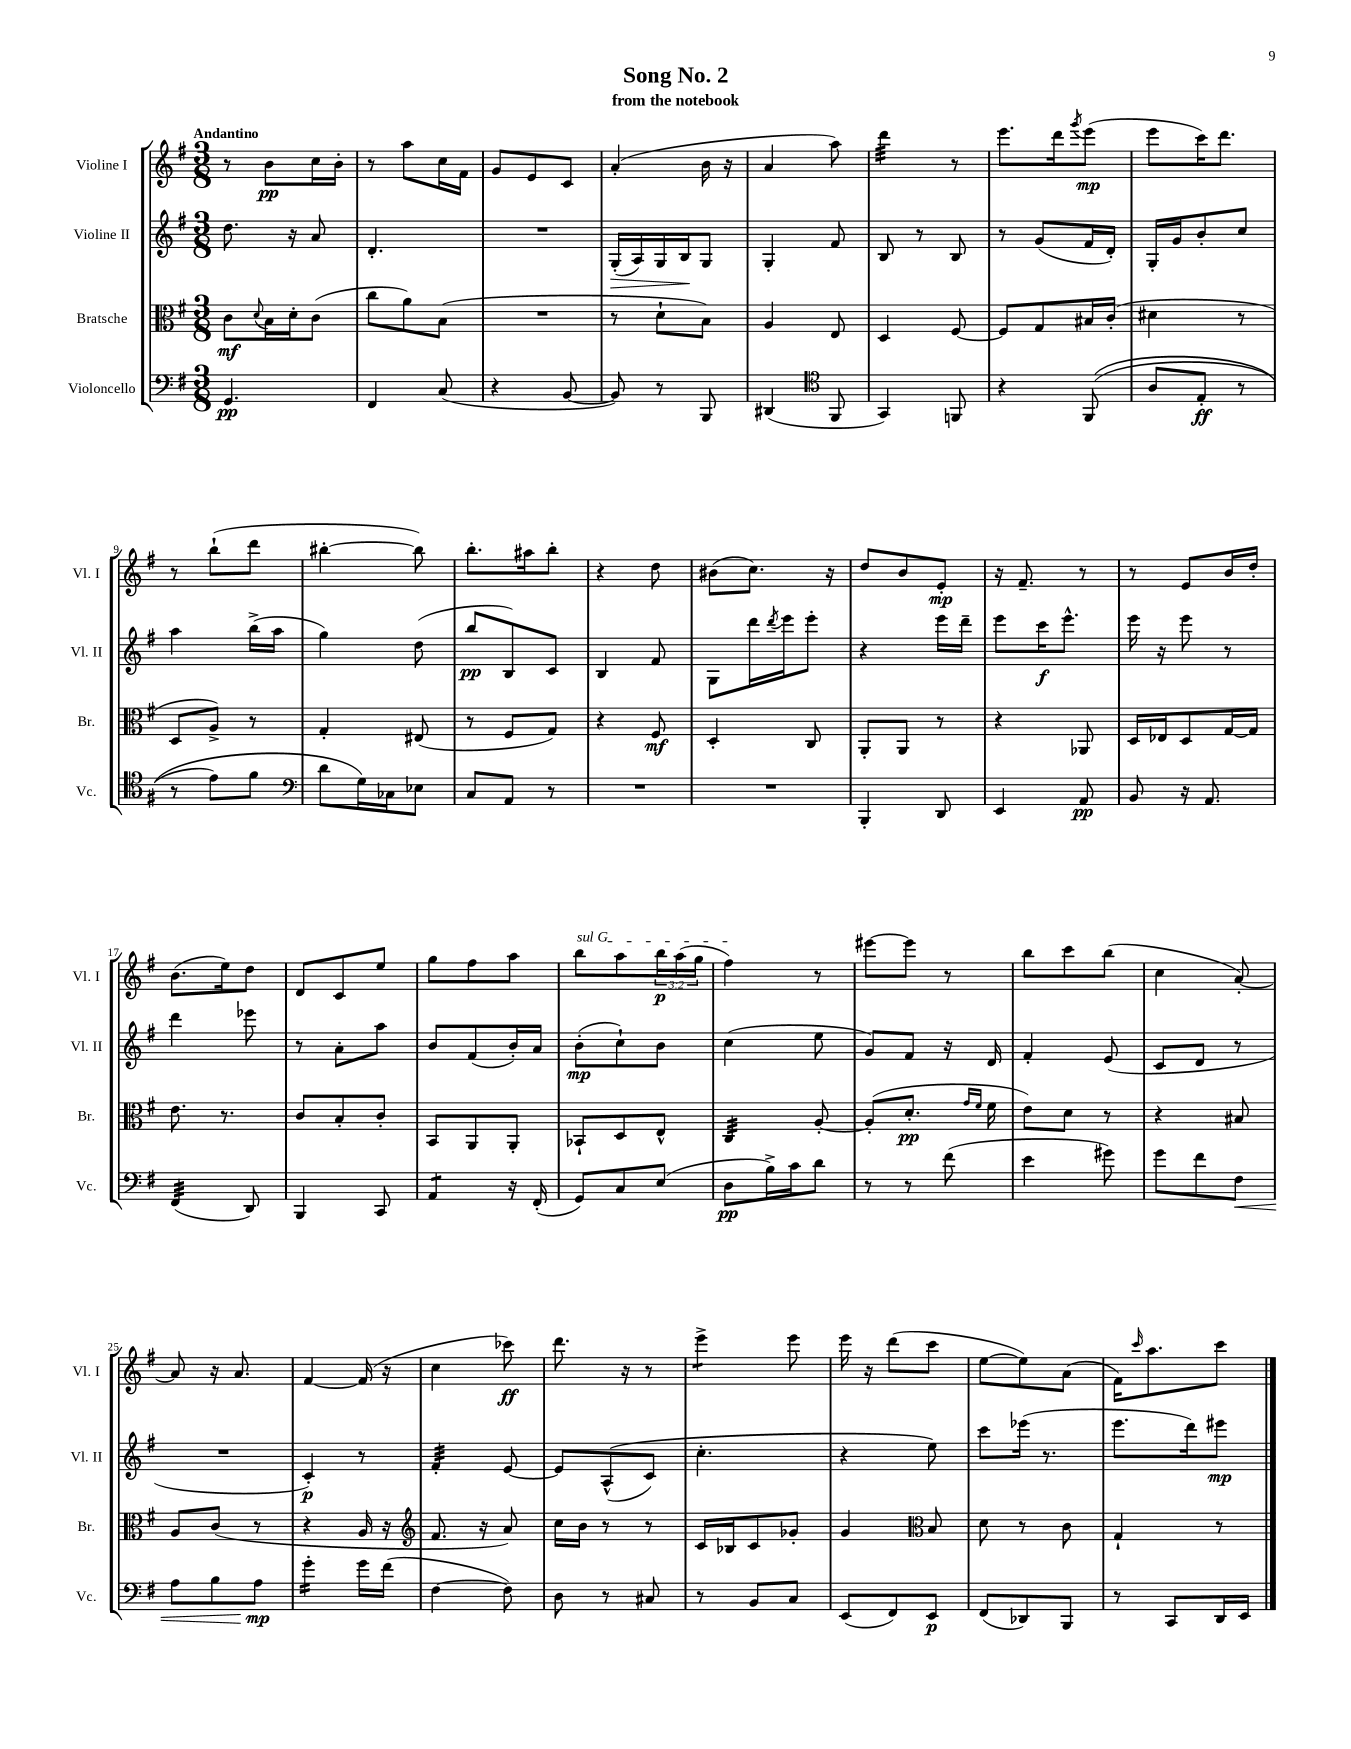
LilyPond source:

\header { title = "Song No. 2" subtitle = "from the notebook" }
<<
\new StaffGroup <<
\new Staff = "s0" \with { instrumentName = "Violine I" shortInstrumentName = "Vl. I" } {
    \clef treble \key g \major \numericTimeSignature \time 3/8 \override Staff.TupletNumber.text = #tuplet-number::calc-fraction-text \tempo "Andantino"
    r8 b'8\pp c''16 b'16-. |
    r8 a''8 c''16 fis'16 |
    g'8 e'8 c'8 |
    a'4-.( b'16 r16 |
    a'4 a''8) |
    d'''4:32 r8 |
    e'''8. d'''16 \acciaccatura { g'''8 } e'''8\mp( |
    e'''8 c'''16) d'''8. |
    r8 b''8-!( d'''8 |
    bis''4~-. bis''8) |
    b''8.-. ais''16 b''8-. |
    r4 d''8 |
    bis'8( c''8.) r16 |
    d''8 b'8 e'8-.\mp |
    r16 fis'8.-- r8 |
    r8 e'8 b'16 d''16-. |
    b'8.( e''16) d''8 |
    d'8 c'8 e''8 |
    g''8 fis''8 a''8 |
    \once \override TextSpanner.bound-details.left.text = \markup { \italic "sul G" } b''8\startTextSpan a''8 \tuplet 3/2 { b''16\p a''16( g''16 } |
    fis''4\stopTextSpan) r8 |
    eis'''8~ eis'''8 r8 |
    b''8 c'''8 b''8( |
    c''4 a'8~-.) |
    a'8 r16 a'8. |
    fis'4~ fis'16( r16 |
    c''4 ces'''8\ff) |
    d'''8. r16 r8 |
    e'''4:8-> e'''8 |
    e'''16 r16 d'''8( c'''8 |
    e''8~ e''8) a'8( |
    fis'16) \grace { c'''16 } a''8. c'''8 \bar "|." |
}
\new Staff = "s1" \with { instrumentName = "Violine II" shortInstrumentName = "Vl. II" } {
    \clef treble \key g \major \numericTimeSignature \time 3/8
    d''8. r16 a'8 |
    d'4.-. |
    R4. |
    g16-.\>( a16) g16 b16\! g8 |
    g4-. fis'8 |
    b8 r8 b8 |
    r8 g'8( fis'16 d'16-.) |
    g16-. g'16 b'8-. c''8 |
    a''4 b''16->( a''16 |
    g''4) d''8( |
    b''8\pp b8) c'8 |
    b4 fis'8 |
    g8 d'''16 \acciaccatura { d'''8 } e'''16 e'''8-. |
    r4 e'''16 d'''16-- |
    e'''8 c'''16\f e'''8.-^ |
    e'''16 r16 e'''8 r8 |
    d'''4 ees'''8 |
    r8 a'8-. a''8 |
    b'8 fis'8( b'16-.) a'16 |
    b'8-.\mp( c''8-!) b'8 |
    c''4( e''8 |
    g'8) fis'8 r16 d'16 |
    fis'4-. e'8( |
    c'8 d'8 r8 |
    R4. |
    c'4-.\p) r8 |
    fis'4:32-. e'8~ |
    e'8 a8-^(\( c'8) |
    c''4.-. |
    r4 e''8\) |
    c'''8 ees'''16( r8. |
    e'''8. d'''16) eis'''8\mp \bar "|." |
}
\new Staff = "s2" \with { instrumentName = "Bratsche" shortInstrumentName = "Br." } {
    \clef alto \key g \major \numericTimeSignature \time 3/8
    c'8\mf \appoggiatura { d'8 } b16 d'16-. c'8( |
    c''8 a'8) b8( |
    R4. |
    r8 d'8-! b8) |
    a4 e8 |
    d4 fis8~ |
    fis8 g8 bis16 c'16-.( |
    dis'4 r8 |
    d8 a8->) r8 |
    g4-. eis8( |
    r8 fis8 g8) |
    r4 fis8\mf |
    d4-. c8 |
    a,8-. a,8 r8 |
    r4 aes,8 |
    d16 ees16 d8 g16~ g16 |
    e'8. r8. |
    c'8 b8-. c'8-. |
    b,8 a,8 a,8-. |
    bes,8-! d8 e8-^ |
    c4:32 a8~-. |
    a8-.( d'8.-.\pp \grace { g'16 fis'16 } fis'16 |
    e'8) d'8 r8 |
    r4 bis8 |
    a8 c'8( r8 |
    r4 a16 r16 |
    \clef treble fis'8. r16 a'8) |
    c''16 b'16 r8 r8 |
    c'16 bes16 c'8 ges'8-. |
    g'4 \clef alto b8 |
    d'8 r8 c'8 |
    g4-! r8 \bar "|." |
}
\new Staff = "s3" \with { instrumentName = "Violoncello" shortInstrumentName = "Vc." } {
    \clef bass \key g \major \numericTimeSignature \time 3/8
    g,4.\pp |
    fis,4 c8( |
    r4 b,8~ |
    b,8) r8 b,,8 |
    dis,4( \clef tenor fis,8 |
    g,4) f,8 |
    r4 fis,8(\( |
    a8 e8-.\ff r8 |
    r8 e'8) fis'8 |
    \clef bass d'8 g16\) ces16 ees8 |
    c8 a,8 r8 |
    R4. |
    R4. |
    b,,4-. d,8 |
    e,4 a,8\pp |
    b,8 r16 a,8. |
    fis,4:32( d,8) |
    b,,4 c,8 |
    a,4:8 r16 fis,16-.( |
    g,8) c8 e8( |
    d8\pp b16->) c'16 d'8 |
    r8 r8 fis'8( |
    e'4 gis'8) |
    g'8 fis'8 fis8\< |
    a8 b8 a8\mp\! |
    g'4:16-. g'16 fis'16( |
    fis4~ fis8) |
    d8 r8 cis8 |
    r8 b,8 c8 |
    e,8( fis,8) e,8\p |
    fis,8( des,8) b,,8 |
    r8 c,8 d,16 e,16 \bar "|." |
}
>>
>>
